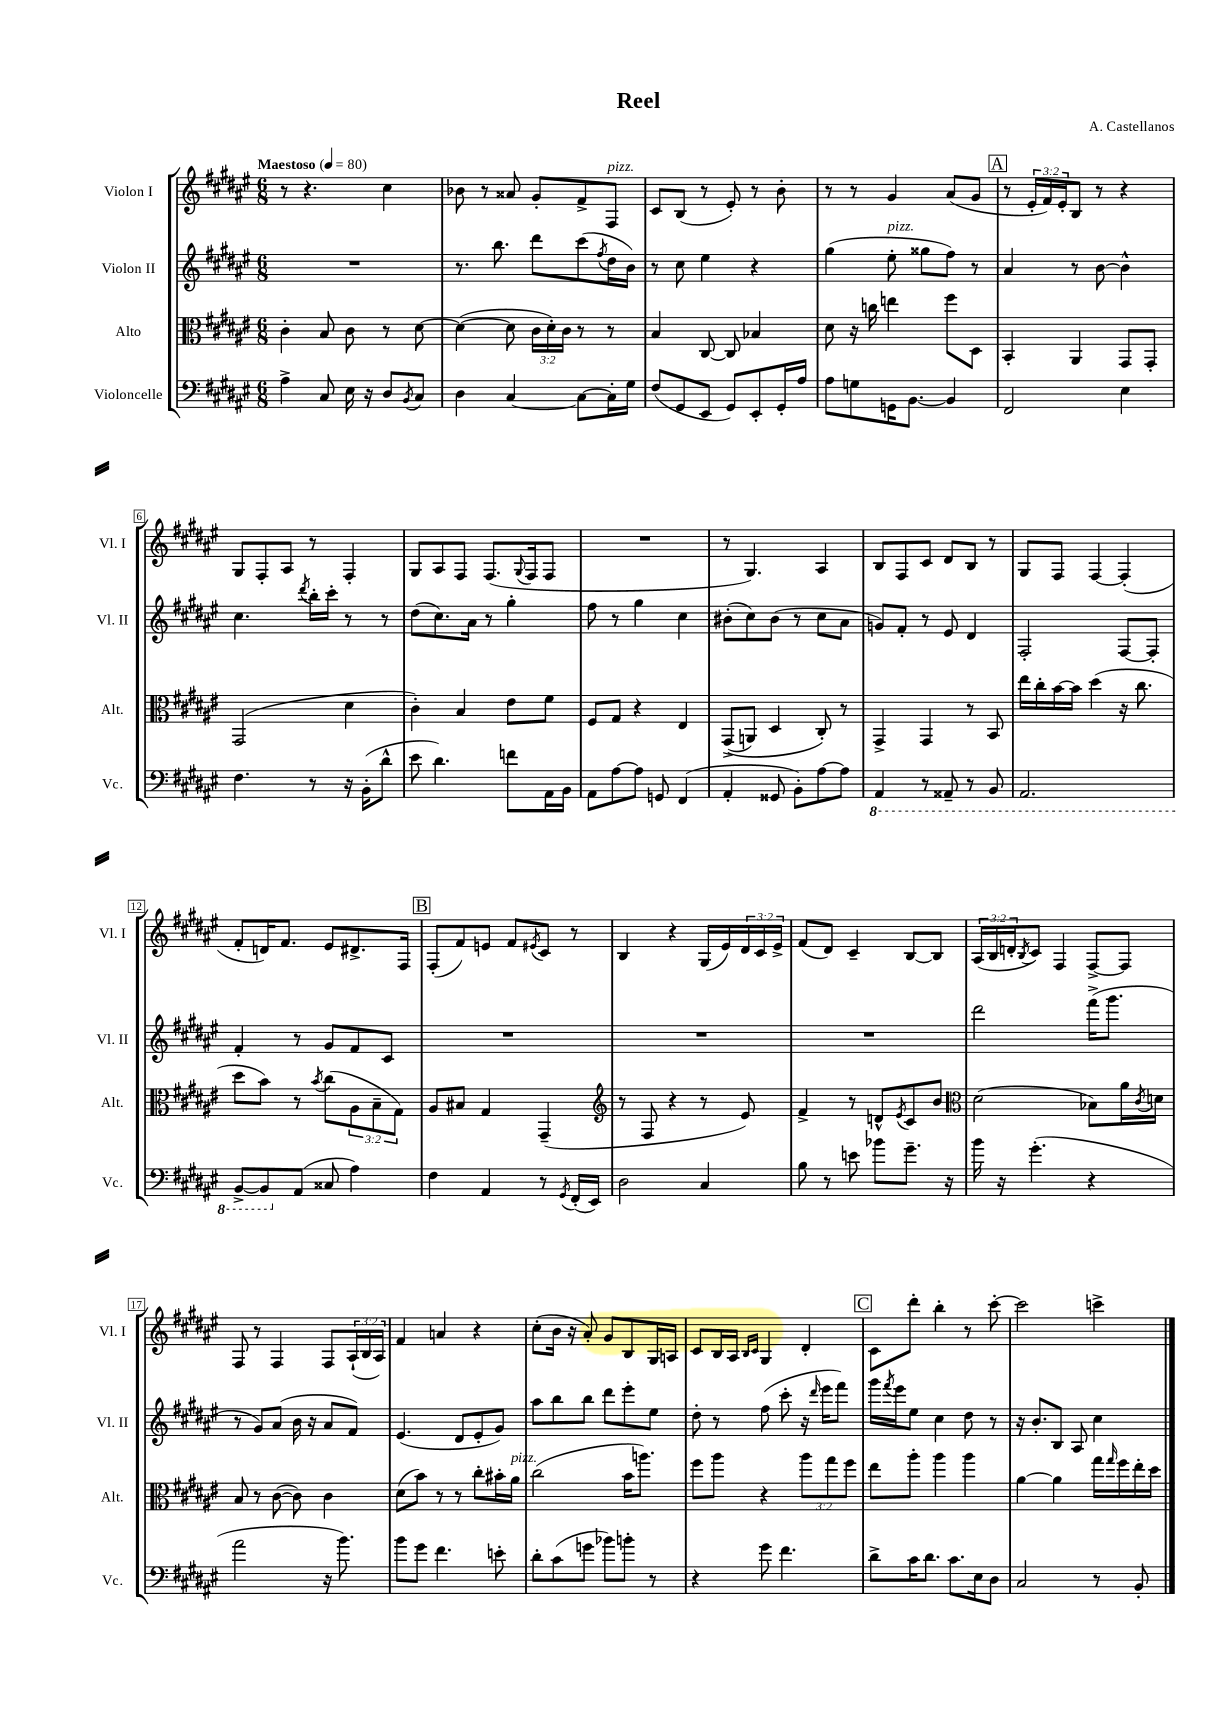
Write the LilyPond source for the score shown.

\header { title = "Reel" composer = "A. Castellanos" }
<<
\new StaffGroup <<
\new Staff = "s0" \with { instrumentName = "Violon I" shortInstrumentName = "Vl. I" } {
    \clef treble \key fis \major \numericTimeSignature \time 6/8 \override Staff.TupletNumber.text = #tuplet-number::calc-fraction-text \tempo "Maestoso" 4 = 80
    r8 r4. cis''4 |
    bes'8 r8 aisis'8 gis'8-. fis'8-> fis8^\markup { \italic "pizz." } |
    cis'8 b8( r8 eis'8-.) r8 b'8-. |
    r8 r8 gis'4 ais'8( gis'8 |
    \mark \markup { \box "A" } r8 \tuplet 3/2 { eis'16-. fis'16) eis'16-. } b8 r8 r4 |
    gis8 fis8-. ais8 r8 fis4-. |
    gis8 ais8 fis8 fis8.( \appoggiatura { gis8 } fis16 fis8 |
    R2. |
    r8 gis4.) ais4 |
    b8 fis8 cis'8 dis'8 b8 r8 |
    gis8 fis8 fis4~ fis4-.( |
    fis'8-. d'16) fis'8. eis'8 dis'8.-> fis16 |
    \mark \markup { \box "B" } fis8-.( fis'8) e'8 fis'8 \acciaccatura { eis'8 } cis'8 r8 |
    b4 r4 gis16( eis'16) \tuplet 3/2 { dis'16 cis'16 eis'16-> } |
    fis'8( dis'8) cis'4-- b8~ b8 |
    \tuplet 3/2 { ais16( b16 d'16-. } \acciaccatura { b8 } cis'8) fis4 fis8~-> fis8 |
    fis8 r8 fis4 fis8 \tuplet 3/2 { ais16-!( b16 ais16) } |
    fis'4 a'4 r4 |
    cis''8-.( b'16 r16 ais'8-.) gis'8 b8 gis16 a16 |
    cis'8 b16 ais16 \grace { b16 cis'16 } gis4 dis'4-. |
    \mark \markup { \box "C" } cis'8 dis'''8-. b''4-. r8 cis'''8~-. |
    cis'''2 c'''4-> \bar "|." |
}
\new Staff = "s1" \with { instrumentName = "Violon II" shortInstrumentName = "Vl. II" } {
    \clef treble \key fis \major \numericTimeSignature \time 6/8
    R2. |
    r8. b''8. dis'''8 cis'''8( \acciaccatura { fis''8 } dis''16 b'16) |
    r8 cis''8 eis''4 r4 |
    gis''4( eis''8-.^\markup { \italic "pizz." } gisis''8 fis''8) r8 |
    \mark \markup { \box "A" } ais'4 r8 b'8~ b'4-^ |
    cis''4. \acciaccatura { dis'''8 } b''16-. cis'''16-. r8 r8 |
    dis''8( cis''8.) ais'16 r8 gis''4-. |
    fis''8 r8 gis''4 cis''4 |
    bis'8-.( cis''8) bis'8( r8 cis''8 ais'8 |
    g'8) fis'8-. r8 eis'8 dis'4 |
    fis2-. fis8~ fis8-. |
    fis'4-. r8 gis'8 fis'8 cis'8 |
    \mark \markup { \box "B" } R2. |
    R2. |
    R2. |
    dis'''2 fis'''16->( gis'''8. |
    r8 gis'8) ais'8( b'16 r16 ais'8 fis'8) |
    eis'4.( dis'8 eis'8-. gis'8) |
    ais''8 b''8 b''8 dis'''8 eis'''8-. eis''8 |
    dis''8-. r8 fis''8( cis'''8-. r16 \grace { dis'''16 } eis'''16 fis'''8) |
    \mark \markup { \box "C" } gis'''16 \acciaccatura { fis'''8 } eis'''16 eis''8 cis''4 dis''8 r8 |
    r16 b'8.-. b8 ais8 cis''4 \bar "|." |
}
\new Staff = "s2" \with { instrumentName = "Alto" shortInstrumentName = "Alt." } {
    \clef alto \key fis \major \numericTimeSignature \time 6/8 \override Staff.TupletNumber.text = #tuplet-number::calc-fraction-text
    cis'4-. b8 cis'8 r8 dis'8~ |
    dis'4~( dis'8 \tuplet 3/2 { cis'16 dis'16-.) cis'16 } r8 r8 |
    b4 cis8~ cis8 bes4 |
    dis'8 r16 c''16 e''4 fis''8 dis8 |
    \mark \markup { \box "A" } b,4-. ais,4 gis,8 gis,8-. |
    gis,2( dis'4 |
    cis'4-.) b4 eis'8 fis'8 |
    fis8 gis8 r4 eis4 |
    gis,8->(\( a,8) dis4 cis8-.\) r8 |
    gis,4-> gis,4 r8 b,8 |
    eis''16 cis''16-. b'16~ b'16 dis''4( r16 cis''8. |
    dis''8 b'8) r8 \acciaccatura { b'8 } cis''8( \tuplet 3/2 { ais8 b8-- gis8) } |
    \mark \markup { \box "B" } ais8 bis8 gis4 gis,4--( |
    \clef treble r8 fis8 r4 r8 eis'8) |
    fis'4-> r8 d'8-^ \acciaccatura { eis'8 } cis'8 b'8 |
    \clef alto dis'2( bes8) ais'16 \acciaccatura { cis'8 } d'16 |
    b8 r8 cis'8~( cis'8) cis'4 |
    dis'8( b'8) r8 r8 cis''8-. bis'16-. ais'16^\markup { \italic "pizz." } |
    cis''2( b'16 a''8.) |
    fis''8 ais''8 r4 \tuplet 3/2 { ais''8 gis''8 fis''8 } |
    \mark \markup { \box "C" } eis''8 ais''8-. ais''4 ais''4 |
    ais'4~ ais'4 gis''16 \grace { gis''16 } fis''16 eis''16-. dis''16 \bar "|." |
}
\new Staff = "s3" \with { instrumentName = "Violoncelle" shortInstrumentName = "Vc." } {
    \clef bass \key fis \major \numericTimeSignature \time 6/8
    ais4-> cis8 eis16 r16 dis8 \acciaccatura { b,8 } cis8 |
    dis4 cis4~ cis8~ cis16-. gis16 |
    fis8( gis,8 eis,8 gis,8) eis,8-. gis,16-. ais16 |
    ais8 g8 g,16 b,8.~ b,4 |
    \mark \markup { \box "A" } fis,2 eis4 |
    fis4. r8 r16 b,16-.( dis'8-^ |
    eis'8 dis'4.) f'8 ais,16 b,16 |
    ais,8 ais8~ ais8 g,8 fis,4( |
    ais,4-. gisis,8 b,8-.) ais8~ ais8 |
    \ottava #-1 ais,,4 r8 aisis,,8-- r8 b,,8 |
    ais,,2. |
    b,,8~-> b,,8 \ottava #0 ais,8( cisis8 ais4) |
    \mark \markup { \box "B" } fis4 ais,4 r8 \acciaccatura { gis,8 } fis,16-.( eis,16) |
    dis2 cis4 |
    b8 r8 e'8 bes'8 gis'8.-- r16 |
    b'16 r16 gis'4.-.( r4 |
    ais'2 r16 b'8.) |
    b'8 gis'8 fis'4. e'8-. |
    dis'8-. cis'8( g'8 bes'8) b'8-. r8 |
    r4 gis'8 fis'4. |
    \mark \markup { \box "C" } dis'8-> cis'16 dis'8. cis'8. eis16 dis8 |
    cis2 r8 b,8-. \bar "|." |
}
>>
>>
\layout { \context { \Score \override BarNumber.stencil = #(make-stencil-boxer 0.1 0.3 ly:text-interface::print) } }
